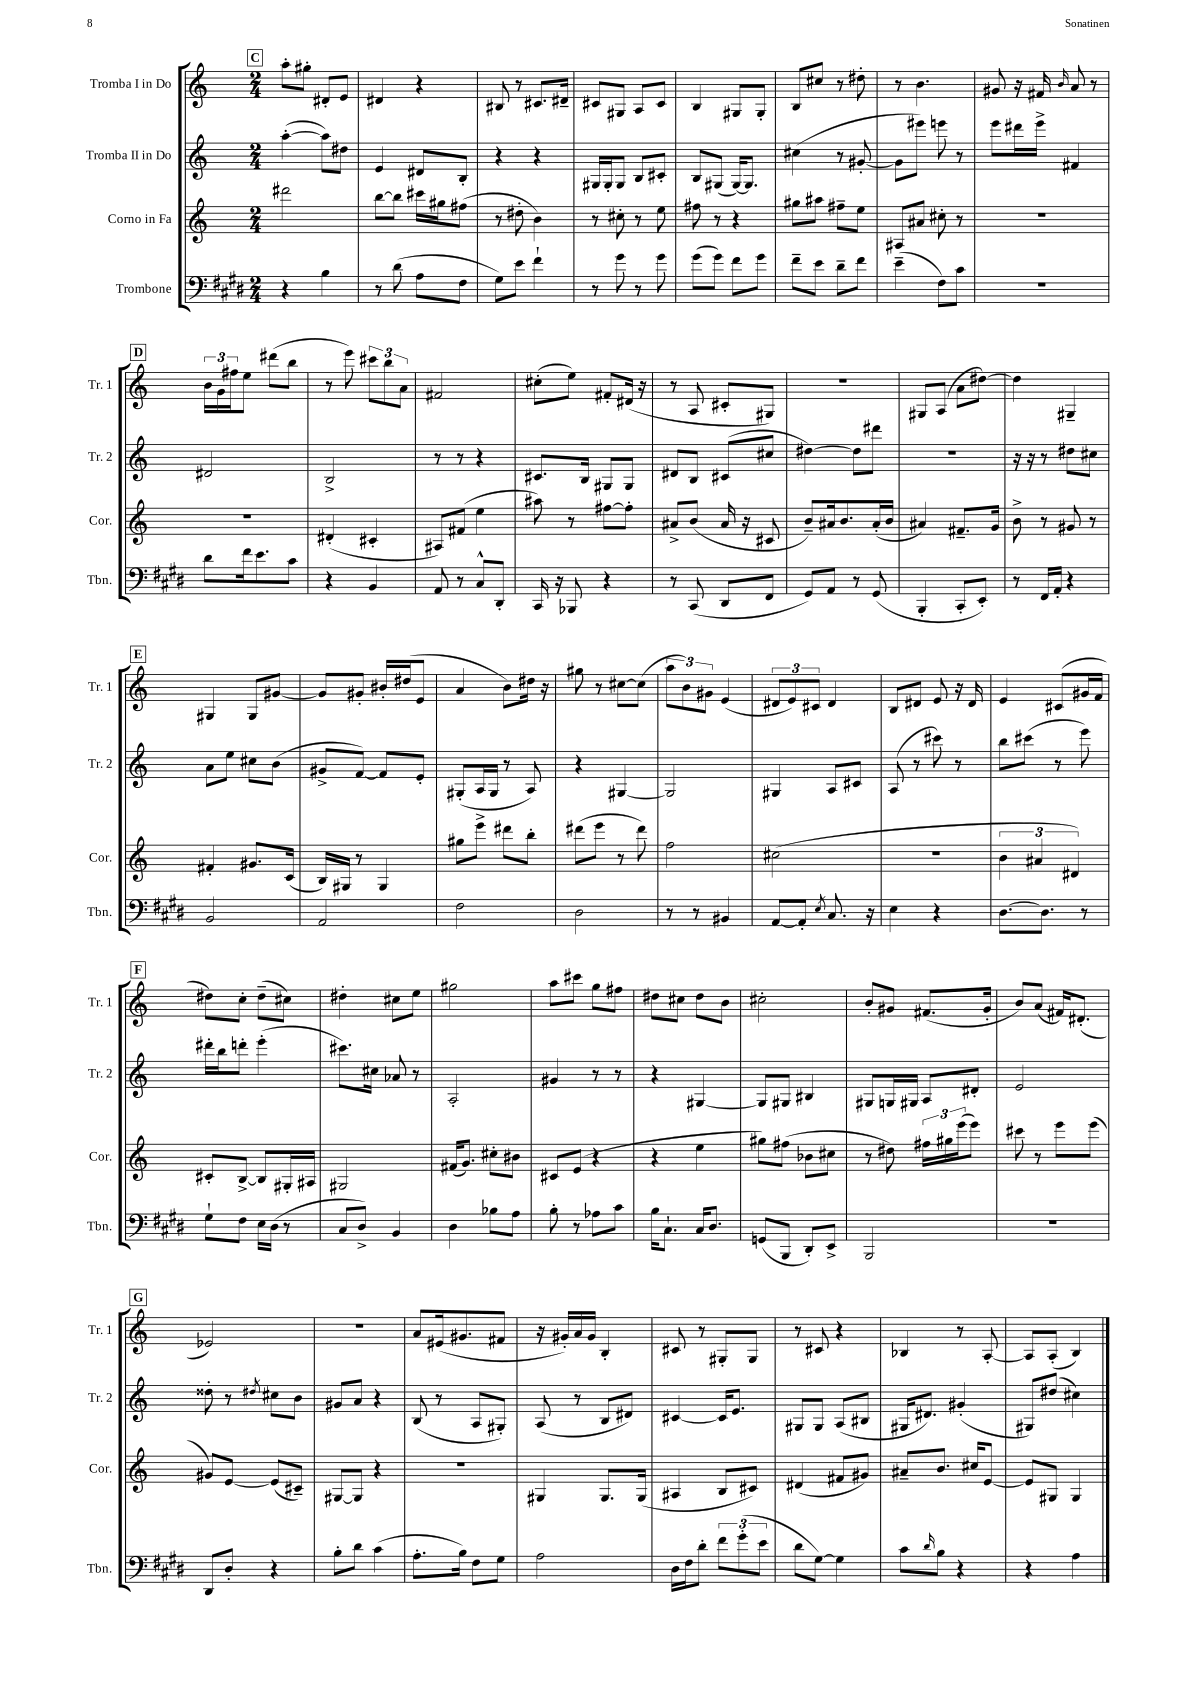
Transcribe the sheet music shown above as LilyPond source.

<<
\new StaffGroup <<
\new Staff = "s0" \with { instrumentName = "Tromba I in Do" shortInstrumentName = "Tr. 1" } {
    \clef treble \key c \major \numericTimeSignature \time 2/4
    \mark \markup { \box "C" } a''8-. gis''8-. dis'8-. e'8 |
    dis'4 r4 |
    bis8 r8 cis'8. dis'16-- |
    cis'8 gis8 a8 cis'8 |
    b4 gis8 gis8-. |
    b8 cis''8 r8 dis''8-. |
    r8 b'4. |
    gis'8 r16 fis'16 \grace { b'16 } a'8 r8 |
    \mark \markup { \box "D" } \tuplet 3/2 { b'16 g'16 fis''16 } e''8 dis'''8( b''8 |
    r8 e'''8) \tuplet 3/2 { cis'''8 b''8 a'8 } |
    fis'2 |
    cis''8-.( e''8) fis'8-. dis'16( r16 |
    r8 a8 cis'8-. gis8) |
    R2 |
    gis8 a8( a'8 dis''8~) |
    dis''4 gis4-- |
    \mark \markup { \box "E" } gis4 gis8 gis'8~ |
    gis'8 gis'8-. bis'16-. dis''16( e'8 |
    a'4 b'8) dis''16 r16 |
    gis''8 r8 cis''8~ cis''8( |
    \tuplet 3/2 { a''8 b'8) gis'8 } e'4( |
    \tuplet 3/2 { dis'8 e'8) cis'8 } dis'4 |
    b8 dis'8 e'8 r16 dis'16 |
    e'4 cis'8( gis'16 f'16 |
    \mark \markup { \box "F" } dis''8) c''8-. dis''8--( cis''8) |
    dis''4-. cis''8 e''8 |
    gis''2 |
    a''8 cis'''8 g''8 fis''8 |
    dis''8 cis''8 dis''8 b'8 |
    cis''2-. |
    b'8-. gis'8 fis'8.( gis'16-. |
    b'8) a'8( fis'16) dis'8.-.( |
    \mark \markup { \box "G" } ees'2) |
    R2 |
    a'8 eis'16( gis'8. fis'8 |
    r16 gis'16-.) a'16 gis'16 b4-. |
    cis'8 r8 gis8-. gis8 |
    r8 cis'8 r4 |
    bes4 r8 a8~-. |
    a8 a8-.( b4) \bar "|." |
}
\new Staff = "s1" \with { instrumentName = "Tromba II in Do" shortInstrumentName = "Tr. 2" } {
    \clef treble \key c \major \numericTimeSignature \time 2/4
    \mark \markup { \box "C" } a''4~-.( a''8) dis''8 |
    e'4 dis'8 b8-. |
    r4 r4 |
    gis16 gis16-. gis8 b8 cis'8-. |
    b8 gis8( gis16~) gis8. |
    cis''4( r8 gis'8~-. |
    gis'8 eis'''8) e'''8 r8 |
    e'''8 dis'''16 e'''16-> fis'4 |
    \mark \markup { \box "D" } dis'2 |
    b2-> |
    r8 r8 r4 |
    cis'8. b16 gis8 gis8 |
    dis'8 b8 cis'8( cis''8 |
    dis''4~) dis''8 dis'''8 |
    R2 |
    r16 r16 r8 dis''8 cis''8 |
    \mark \markup { \box "E" } a'8 e''8 cis''8 b'8( |
    gis'8-> f'8~) f'8 e'8-. |
    gis8-.( a16 gis16 r8 a8) |
    r4 gis4~ |
    gis2 |
    gis4 a8 cis'8 |
    a8( r8 cis'''8) r8 |
    b''8 cis'''8( r8 e'''8) |
    \mark \markup { \box "F" } dis'''16-. b''16 d'''8-. e'''4-.( |
    cis'''8.) cis''16 aes'8 r8 |
    a2-. |
    gis'4 r8 r8 |
    r4 gis4~ |
    gis8 gis8 bis4 |
    gis8 g16 gis16 a8 dis'8-. |
    e'2 |
    \mark \markup { \box "G" } disis''8-. r8 \acciaccatura { dis''8 } cis''8 b'8 |
    gis'8 a'8 r4 |
    b8( r8 a8 gis8-.) |
    a8( r8 b8 dis'8) |
    cis'4~ cis'16 e'8. |
    gis8 gis8 a8( bis8 |
    gis16 dis'8.) gis'4-.( |
    gis8) dis''8( cis''4) \bar "|." |
}
\new Staff = "s2" \with { instrumentName = "Corno in Fa" shortInstrumentName = "Cor." } {
    \clef treble \key c \major \numericTimeSignature \time 2/4
    \mark \markup { \box "C" } dis'''2 |
    b''8~ b''8 cis'''16 gis''16 fis''8( |
    r8 dis''8-. b'4) |
    r8 cis''8-. r8 e''8 |
    fis''8 r8 r4 |
    gis''8 ais''8 fis''8-- e''8 |
    ais8 ais'8 cis''8-. r8 |
    R2 |
    \mark \markup { \box "D" } R2 |
    dis'4-.( cis'4-. |
    ais8) fis'8( e''4 |
    ais''8) r8 fis''8~ fis''8-. |
    ais'8-> b'8( ais'16 r16 cis'8 |
    b'8--) ais'16 b'8. ais'16-.( b'16 |
    ais'4) fis'8.-- g'16 |
    b'8-> r8 gis'8 r8 |
    \mark \markup { \box "E" } fis'4-. gis'8. c'16( |
    b16) gis16 r8 gis4 |
    gis''8 e'''8-> dis'''8 b''8-. |
    dis'''8( e'''8 r8 dis'''8) |
    f''2 |
    cis''2( |
    r2 |
    \tuplet 3/2 { b'4 ais'4 dis'4) } |
    \mark \markup { \box "F" } cis'8-. b8~-> b8 gis16-. ais16 |
    gis2 |
    fis'16( g'8.) cis''8-. bis'8 |
    cis'8 e'8( r4 |
    r4 e''4 |
    gis''8) fis''8( bes'8 cis''8 |
    r8 dis''8) \tuplet 3/2 { fis''16 gis''16 e'''16( } e'''8) |
    cis'''8 r8 e'''8 e'''8( |
    \mark \markup { \box "G" } gis'8) e'8~ e'8( cis'8--) |
    gis8~ gis8 r4 |
    r2 |
    gis4 gis8. gis16( |
    ais4 b8 cis'8) |
    dis'4( fis'8 gis'8) |
    ais'8-- b'8. cis''16 e'8~ |
    e'8 gis8 gis4 \bar "|." |
}
\new Staff = "s3" \with { instrumentName = "Trombone" shortInstrumentName = "Tbn." } {
    \clef bass \key e \major \numericTimeSignature \time 2/4
    \mark \markup { \box "C" } r4 b4 |
    r8 dis'8( a8 fis8 |
    gis8) e'8 fis'4-! |
    r8 gis'8 r8 gis'8 |
    gis'8( gis'8) fis'8 gis'8 |
    fis'8-- e'8 dis'8-- fis'8 |
    e'4--( fis8) cis'8 |
    r2 |
    \mark \markup { \box "D" } dis'8 fis'16 e'8. cis'8 |
    r4 b,4 |
    a,8 r8 cis8-^ dis,8-. |
    cis,16 r16 bes,,8 r4 |
    r8 cis,8( dis,8 fis,8 |
    gis,8) a,8 r8 gis,8( |
    b,,4-. cis,8-. e,8-.) |
    r8 fis,16 a,16-. r4 |
    \mark \markup { \box "E" } b,2 |
    a,2 |
    fis2 |
    dis2 |
    r8 r8 bis,4 |
    a,8~ a,8-. \acciaccatura { e8 } cis8. r16 |
    e4 r4 |
    dis8.~ dis8. r8 |
    \mark \markup { \box "F" } gis8-! fis8 e16 dis16( r8 |
    cis8 dis8->) b,4 |
    dis4 bes8 a8 |
    b8-. r8 aes8 cis'8 |
    b16 cis8.-! cis16 dis8. |
    g,8( b,,8 dis,8-.) e,8-> |
    b,,2 |
    r2 |
    \mark \markup { \box "G" } dis,8 dis8-. r4 |
    b8-. dis'8 cis'4( |
    a8.-. b16) fis8 gis8 |
    a2 |
    dis16 fis16 dis'8-. \tuplet 3/2 { fis'8 gis'8-.( e'8 } |
    dis'8 gis8~) gis4 |
    cis'8 \grace { dis'16 } b8 r4 |
    r4 a4 \bar "|." |
}
>>
>>
